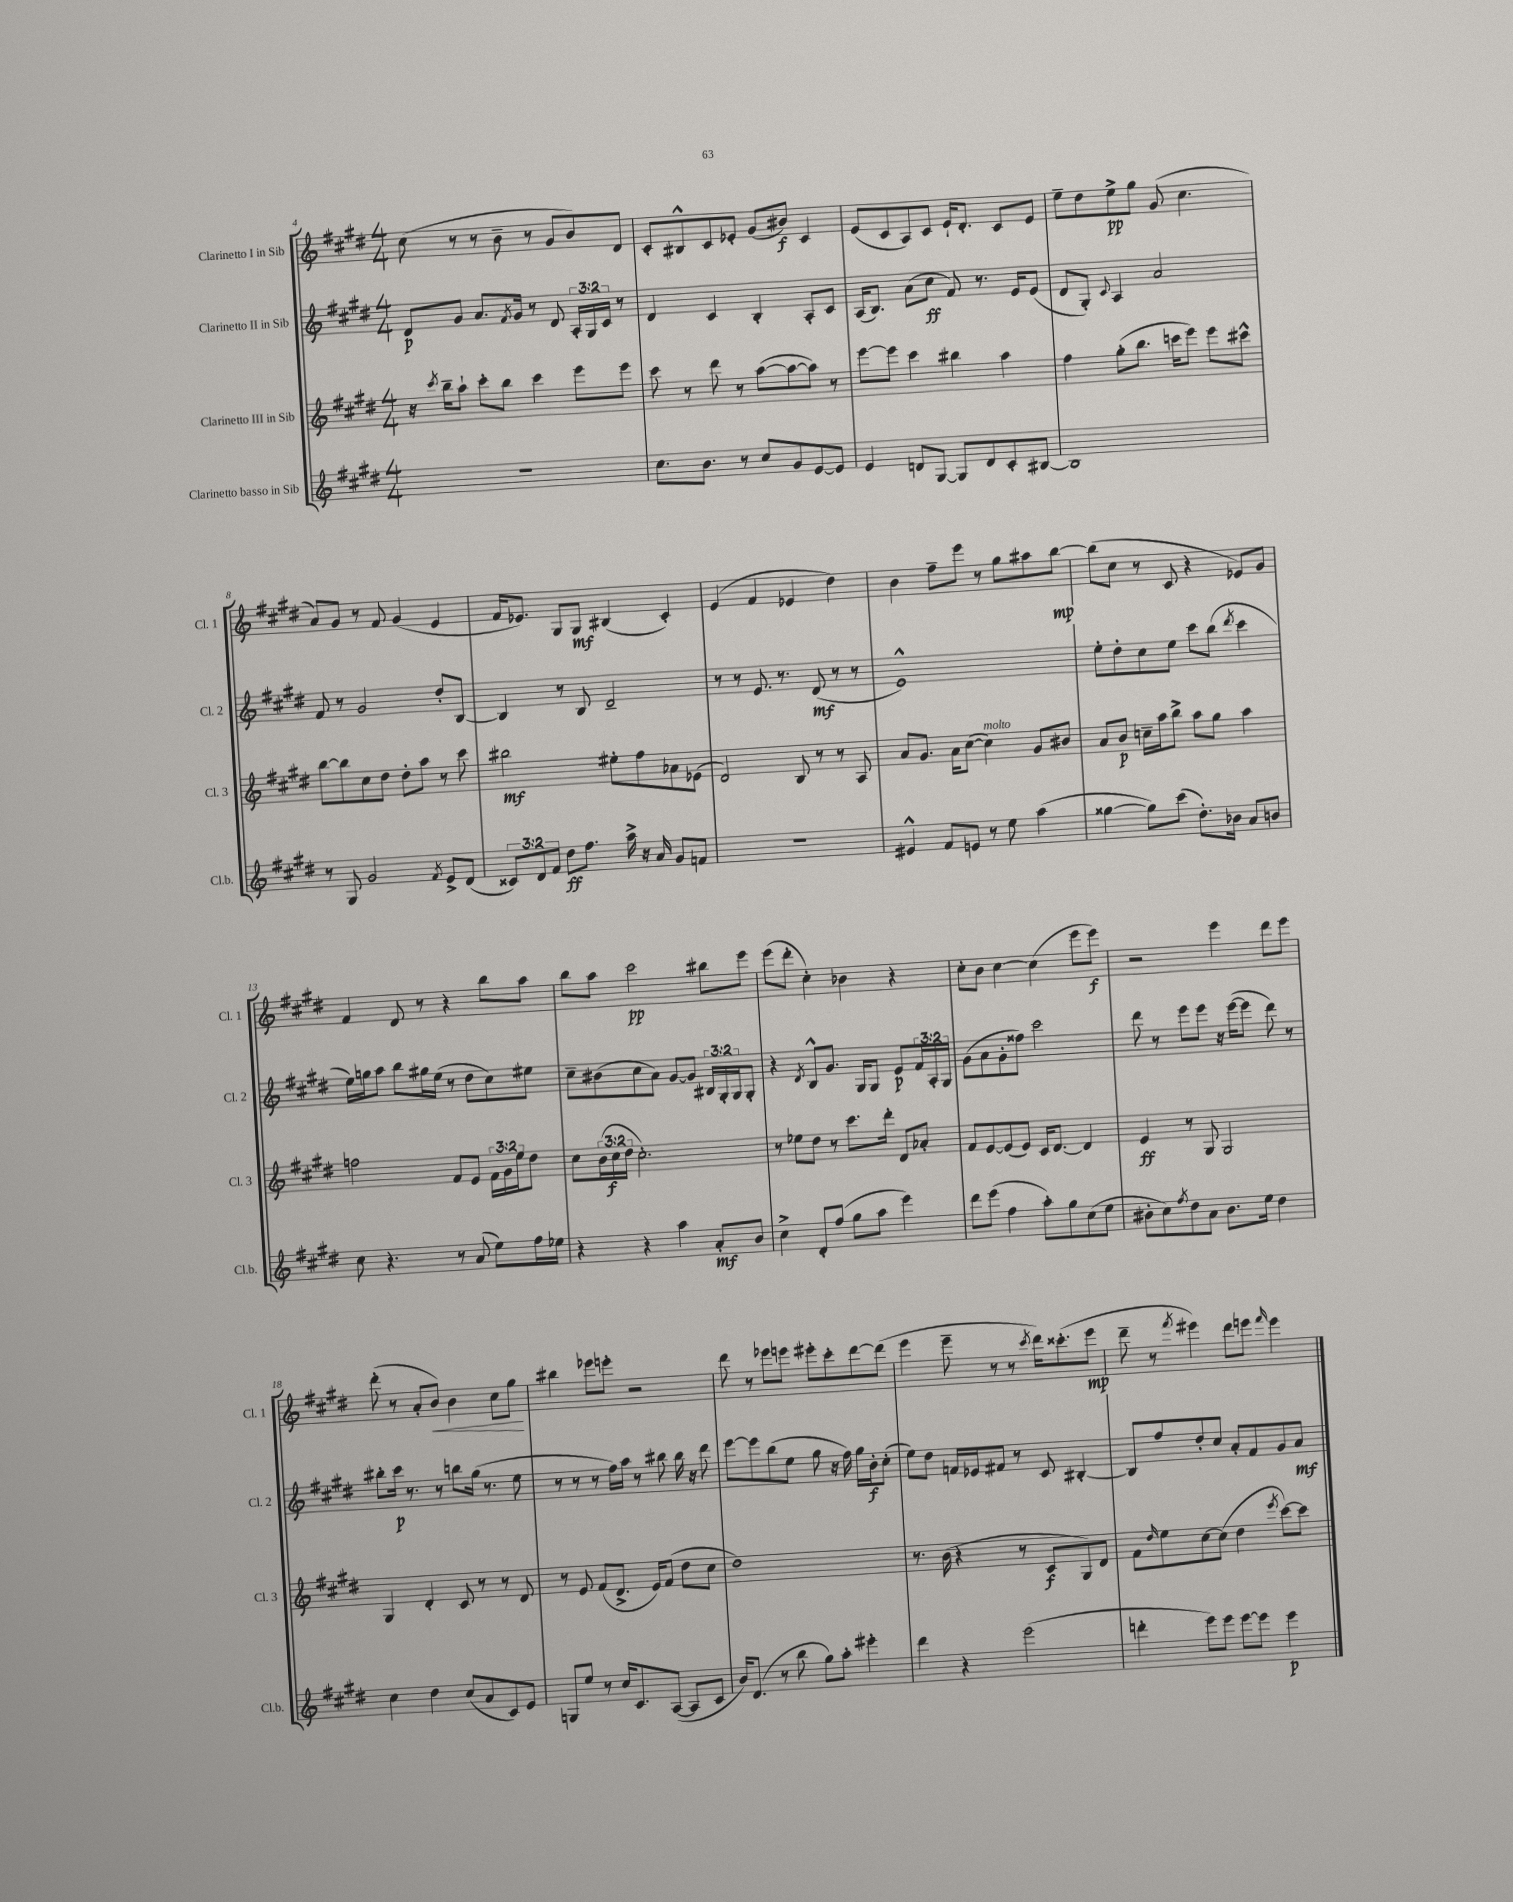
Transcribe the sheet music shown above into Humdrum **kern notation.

**kern	**dynam	**kern	**dynam	**kern	**dynam	**kern	**dynam
*part4	*part4	*part3	*part3	*part2	*part2	*part1	*part1
*staff4	*staff4	*staff3	*staff3	*staff2	*staff2	*staff1	*staff1
*I"Clarinetto basso in Sib	*	*I"Clarinetto III in Sib	*	*I"Clarinetto II in Sib	*	*I"Clarinetto I in Sib	*
*I'Cl.b.	*	*I'Cl. 3	*	*I'Cl. 2	*	*I'Cl. 1	*
*clefG2	*	*clefG2	*	*clefG2	*	*clefG2	*
*k[f#c#g#d#]	*	*k[f#c#g#d#]	*	*k[f#c#g#d#]	*	*k[f#c#g#d#]	*
*M4/4	*	*M4/4	*	*M4/4	*	*M4/4	*
=4	=4	=4	=4	=4	=4	=4	=4
1r	.	16r	.	8d#/L	p	(8cc#\	.
.	.	8qccc#/	.	.	.	.	.
.	.	16bb~\KL	.	.	.	.	.
.	.	8aa`\J	.	8g#/J	.	8r	.
.	.	8ccc#'\L	.	8.a/L	.	8r	.
.	.	8bb\J	.	.	.	8b~\	.
.	.	.	.	8qf#/	.	.	.
.	.	.	.	16g#/Jk	.	.	.
.	.	4ccc#\	.	8r	.	8r	.
.	.	.	.	8d#/	.	8g#/L	.
.	.	8eee\L	.	24A'/LL	.	8b/)	.
.	.	.	.	24G#/	.	.	.
.	.	.	.	24c#/JJ	.	.	.
.	.	8eee\J	.	8r	.	8d#/J	.
=5	=5	=5	=5	=5	=5	=5	=5
8.cc#\L	.	8ccc#\	.	4d#/	.	8c#'/L	.
.	.	8r	.	.	.	8B#X^^/	.
8.b\J	.	.	.	.	.	.	.
.	.	8ddd#\	.	4c#/	.	8c#/	.
8r	.	8r	.	.	.	8e-X'/J	.
8cc#/L	.	([8aa\L	.	4B'/	.	(8g#/L	.
8g#/	.	8aa\_	.	.	.	8b#X/J)	f
[8e/	.	8aa\J])	.	8A'/L	.	4c#/	.
8e/J]	.	8r	.	8c#/J	.	.	.
=6	=6	=6	=6	=6	=6	=6	=6
4e/	.	[8eee\L	.	(16A/KL	.	(8e/L	.
.	.	.	.	8.B/J)	.	.	.
.	.	8eee\J]	.	.	.	8c#/	.
8dn/L	.	4ccc#\	.	(8a\L	.	8A/)	.
[8G#/J	.	.	.	8cc#\J	ff	8c#/J	.
8G#/L]	.	4bb#X\	.	8f#/)	.	16e`/KL	.
.	.	.	.	.	.	8.d#'/J	.
8d/	.	.	.	8.r	.	.	.
8c#'/	.	4aa\	.	.	.	8c#/L	.
.	.	.	.	16e/KL	.	.	.
[8B#X/J	.	.	.	(8e/J	.	8e/J	.
=7	=7	=7	=7	=7	=7	=7	=7
1B#]	.	4ff#\	.	8d#/L	.	8ee~\L	.
.	.	.	.	8G#'/J)	.	8dd#\	.
.	.	.	.	8qqc#/	.	.	.
.	.	(8gg#'\L	.	4A/	.	8ee^\	pp
.	.	8.bb\J	.	.	.	8gg#\J	.
.	.	.	.	2a/	.	(8g#/	.
.	.	16cccn\KL	.	.	.	.	.
.	.	8eee\J)	.	.	.	4.cc#\	.
.	.	8eee\L	.	.	.	.	.
.	.	8ccc#X^^\J	.	.	.	.	.
!!LO:LB:g=z
=8	=8	=8	=8	=8	=8	=8	=8
8r	.	[8bb\L	.	8f#/	.	8a/L)	.
8G#/	.	8bb\]	.	8r	.	8g#/J	.
2g#/	.	8cc#\	.	2g#/	.	8r	.
.	.	8dd#\J	.	.	.	8f#/	.
.	.	8dd#'\L	.	.	.	(4g#/	.
.	.	8aa\J	.	.	.	.	.
8qf#/	.	.	.	.	.	.	.
8e^/L	.	8r	.	8dd#'/L	.	4e/	.
(8d#/J	.	8ccc#\	.	[8B/J	.	.	.
=9	=9	=9	=9	=9	=9	=9	=9
12c##X/L)	.	2bb#X\	mf	4B/]	.	16f#/KL	.
.	.	.	.	.	.	8.e-X/J)	.
12d#/	.	.	.	.	.	.	.
12f#/J	.	.	.	.	.	.	.
8dd#\L	ff	.	.	8r	.	8G#/L	.
8.ff#\J	.	.	.	8B/	.	8G#/J	mf
.	.	8ee#X'\L	.	2d#~/	.	(4B#X/	.
16aa^\	.	.	.	.	.	.	.
16r	.	8ff#\	.	.	.	.	.
16a/	.	.	.	.	.	.	.
8g#/L	.	8a-X\	.	.	.	4c#'/)	.
8fn/J	.	(8e-X\J	.	.	.	.	.
=10	=10	=10	=10	=10	=10	=10	=10
1r	.	2d#/)	.	8r	.	(4e/	.
.	.	.	.	8r	.	.	.
.	.	.	.	8.e/	.	4f#/	.
.	.	.	.	8.r	.	.	.
.	.	8B/	.	.	.	4e-X/	.
.	.	8r	.	(8d#/	mf	.	.
.	.	8r	.	8r	.	4dd#\)	.
.	.	8A/	.	8r	.	.	.
=11	=11	=11	=11	=11	=11	=11	=11
4e#X^^/	.	8a/L	.	1e^^)	.	4b\	.
.	.	8.g#/J	.	.	.	.	.
8f#/L	.	.	.	.	.	8ff#~\L	.
.	.	16a\KL	.	.	.	.	.
8en/J	.	([8cc#\J	.	.	.	8eee\J	.
!	!	!LO:TX:a:i:t=molto	!	!	!	!	!
8r	.	4cc#\])	.	.	.	8r	.
8ee\	.	.	.	.	.	8gg#\L	.
(4aa\	.	8g#/L	.	.	.	8aa#X\	.
.	.	8b#X/J	.	.	.	[8bb\J	mp
=12	=12	=12	=12	=12	=12	=12	=12
[4gg##X\	.	8a/L	.	8ee'\L	.	(8bb\L]	.
.	.	8b/J	p	8dd#'\	.	8cc#\J	.
8gg##\L])	.	16ccn~\LL	.	8cc#\	.	8r	.
.	.	16aa\J	.	.	.	.	.
(8ccc#\J	.	8bb^\J	.	8ee\J	.	8c#/	.
8.dd#'\L)	.	8aa\L	.	8ccc#\L	.	4r	.
.	.	8gg#\J	.	(8bb\J	.	.	.
16b-X\Jk	.	.	.	.	.	.	.
.	.	.	.	8qddd#/	.	.	.
8a/L	.	4aa\	.	4ccc#\	.	8e-X/L)	.
8bn/J	.	.	.	.	.	8g#/J	.
!!LO:LB:g=z
=13	=13	=13	=13	=13	=13	=13	=13
8cc#\	.	2ffn\	.	16ee\LL)	.	4f#/	.
.	.	.	.	16ggn\J	.	.	.
4.r	.	.	.	8aa\J	.	.	.
.	.	.	.	8bb\L	.	8d#/	.
.	.	.	.	16gg#X\L	.	8r	.
.	.	.	.	(16ee\JJ	.	.	.
8r	.	8f#/L	.	8r	.	4r	.
(8a/	.	8e/J	.	8dd#\L	.	.	.
8ee\L)	.	24f#\LL	.	8cc#\)	.	8bb\L	.
.	.	24g#\	.	.	.	.	.
.	.	24ee\J	.	.	.	.	.
16ff#\L	.	8dd#\J	.	8ee#X\J	.	8aa\J	.
16ee-X\JJ	.	.	.	.	.	.	.
=14	=14	=14	=14	=14	=14	=14	=14
4r	.	8cc#\L	.	8cc#~\L	.	8bb\L	.
.	.	(24b\L	.	(8b#X\	.	8aa\J	.
.	.	24cc#\	f	.	.	.	.
.	.	24dd#\JJ	.	.	.	.	.
4r	.	2.cc#'\)	.	8cc#\	.	2ccc#\	pp
.	.	.	.	8a\J)	.	.	.
4aa\	.	.	.	[8g#/L	.	.	.
.	.	.	.	8g#/J]	.	.	.
8a'/L	mf	.	.	24B#X/LL	.	8bb#X\L	.
.	.	.	.	24G#'/	.	.	.
.	.	.	.	24G#/J	.	.	.
8b/J	.	.	.	8G#'/J	.	8eee\J	.
=15	=15	=15	=15	=15	=15	=15	=15
4cc#^\	.	8r	.	4r	.	(8eee\L	.
.	.	8ee-X\L	.	.	.	8ddd#'\J	.
.	.	.	.	8qd#/	.	.	.
8d#'/L	.	8dd#\J	.	8B^^/L	.	4cc#'\)	.
(8ff#/J	.	8r	.	8.g#/J	.	.	.
8gg#\L	.	8.ccc#\L	.	.	.	4b-X\	.
.	.	.	.	16G#/KL	.	.	.
8aa\J	.	.	.	8G#/J	.	.	.
.	.	16ddd#'\Jk	.	.	.	.	.
4eee\)	.	8d#/L	.	8e/L	p	4r	.
.	.	8a-X'/J	.	24f#/L	.	.	.
.	.	.	.	24A'/	.	.	.
.	.	.	.	24G#/JJ	.	.	.
=16	=16	=16	=16	=16	=16	=16	=16
8ddd#\L	.	8f#/L	.	(8g#\L	.	8cc#'\L	.
(8eee\J	.	[8e/	.	8a\	.	8b\J	.
4ff#\	.	(8e/]	.	8g#'\	.	[4cc#\	.
.	.	8e/J)	.	8ff##X\J)	.	.	.
8aa'\L)	.	16c#/KL	.	2ccc#\	.	(4cc#\]	.
.	.	[8.d#/J	.	.	.	.	.
8gg#\	.	.	.	.	.	.	.
(8cc#\	.	4d#/]	.	.	.	8eee\L	.
8ee\J	.	.	.	.	.	8eee\J)	f
=17	=17	=17	=17	=17	=17	=17	=17
8b#X'\L	.	4e/	ff	8ddd#\	.	2r	.
8cc#\)	.	.	.	8r	.	.	.
8qff#/	.	.	.	.	.	.	.
8dd#\	.	8r	.	8eee\L	.	.	.
8a\J	.	8G#/	.	8eee\J	.	.	.
8.b#\L	.	2G#/	.	16r	.	4eee\	.
.	.	.	.	([16eee\KL	.	.	.
.	.	.	.	8eee\J]	.	.	.
16ee\Jk	.	.	.	.	.	.	.
4dd#\	.	.	.	8ddd#\)	.	8ddd#\L	.
.	.	.	.	8r	.	8eee\J	.
!!LO:LB:g=z
=18	=18	=18	=18	=18	=18	=18	=18
4cc#\	.	4G#/	.	8bb#X'\L	.	(8ddd#'\	.
.	.	.	.	16ccc#\Jk	p	8r	.
.	.	.	.	8.r	.	.	.
4dd#\	.	4d#'/	.	.	.	8a'/L	.
!	!	!	!	!	!	!	!LO:HP:b
.	.	.	.	8r	.	8b/J)	<
(8cc#/L	.	8c#/	.	8bbn\L	.	4b\	.
8a/	.	8r	.	(16gg#\Jk	.	.	.
.	.	.	.	8.r	.	.	.
8c#/)	.	8r	.	.	.	8cc#\L	.
8e/J	.	8d#/	.	8ee\	.	8gg#\J	.
.	.	.	.	.	.	.	[
=19	=19	=19	=19	=19	=19	=19	=19
8Gn/L	.	8r	.	8r	.	4bb#X\	.
8ee/J	.	8e/	.	8r	.	.	.
8r	.	(8f#/L	.	8r	.	8eee-X\L	.
16cc#/KL	.	8.d#^/J	.	16ff#\LL)	.	8eeen'\J	.
8.c#/	.	.	.	16aa\JJ	.	.	.
.	.	.	.	8r	.	2r	.
.	.	16e/KL)	.	.	.	.	.
([8A/J	.	(8f#/J	.	8bb#X\	.	.	.
8A/L]	.	8dd#\L	.	16bb#\	.	.	.
.	.	.	.	16r	.	.	.
8c#/J	.	8cc#\J	.	8ddd#\	.	.	.
=20	=20	=20	=20	=20	=20	=20	=20
16b/KL)	.	1dd#)	.	[8eee\L	.	8ddd#\	.
(8.d#/J	.	.	.	.	.	.	.
.	.	.	.	8eee\]	.	8r	.
8r	.	.	.	(8bb\	.	8eee-X\L	.
8bb\	.	.	.	8ee\J	.	8eeen\J	.
8gg#\L)	.	.	.	8gg#\	.	8eee#X'\L	.
8aa'\J	.	.	.	16r	.	8ccc#'\	.
.	.	.	.	16ff#\)	.	.	.
4eee#X'\	.	.	.	16gg#\LL	.	[8ddd#\	.
.	.	.	.	16b'\J	f	.	.
.	.	.	.	(8cc#'\J	.	(8ddd#\J]	.
=21	=21	=21	=21	=21	=21	=21	=21
4ddd#\	.	8.r	.	8ee\L)	.	4eee\	.
.	.	.	.	8dd#\J	.	.	.
.	.	(16b\	.	.	.	.	.
4r	.	4r	.	16fn/LL	.	8eee~\	.
.	.	.	.	16e-X/J	.	.	.
.	.	.	.	8f#X/J	.	8r	.
(2eee\	.	8r	.	8r	.	8r	.
.	.	.	.	.	.	8qccc#/	.
.	.	8c#/L	f	8c#/	.	16ddd#\KL)	.
.	.	.	.	.	.	(8.ccc##X'\	.
.	.	8G#/)	.	[4B#X'/	.	.	.
.	.	8d#/J	.	.	.	8eee\J	mp
=22	=22	=22	=22	=22	=22	=22	=22
4dddn'\	.	8f#\L	.	8B#/L]	.	8ddd#~\	.
.	.	16qqdd#/	.	.	.	.	.
.	.	8ee\	.	8ff#/	.	8r	.
.	.	.	.	.	.	8qfff#/	.
8eee\L)	.	[8cc#\	.	8dd#'/	.	4eee#X\)	.
8eee\J	.	(8cc#\J]	.	8cc#/J	.	.	.
[8eee\L	.	4dd#\	.	8a'/L	.	8ddd#\L	.
8eee\J]	.	.	.	8f#/	.	8eeen\J	.
.	.	8qeee/	.	.	.	16qqfff#/	.
4eee\	p	[8ccc#\L)	.	8g#/	.	4eee\	.
.	.	8ccc#\J]	.	8a/J	mf	.	.
==	==	==	==	==	==	==	==
*-	*-	*-	*-	*-	*-	*-	*-
